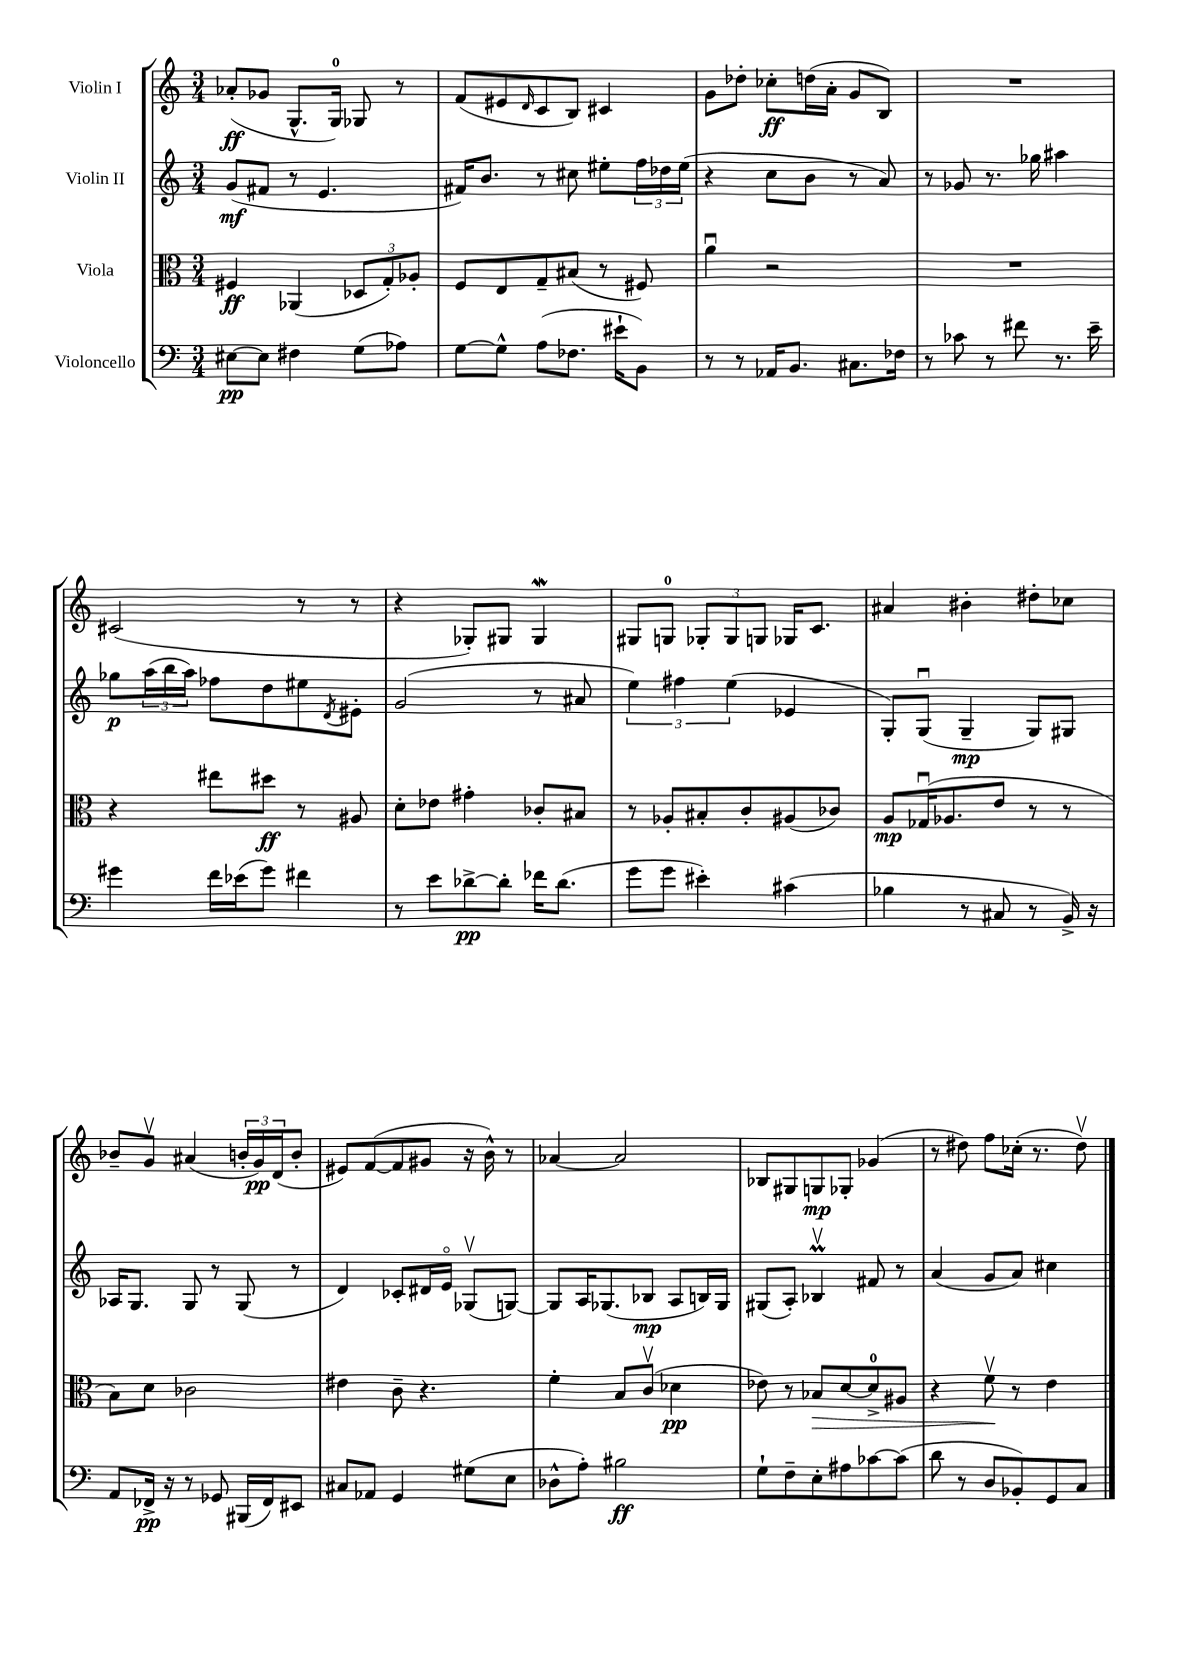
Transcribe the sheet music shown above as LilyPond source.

<<
\new StaffGroup <<
\new Staff = "s0" \with { instrumentName = "Violin I" } {
    \clef treble \key c \major \numericTimeSignature \time 3/4
    aes'8-.\ff( ges'8 g8.-^ g16-0) ges8 r8 |
    f'8( eis'8 \grace { d'16 } c'8 b8) cis'4 |
    g'8 des''8-. ces''8-.\ff d''16( a'16-. g'8 b8) |
    R2. |
    cis'2( r8 r8 |
    r4 ges8-.) gis8 gis4\mordent |
    gis8 g8-0 \tuplet 3/2 { ges8-. ges8 g8 } ges16 c'8. |
    ais'4 bis'4-. dis''8-. ces''8 |
    bes'8-- g'8\upbow ais'4( \tuplet 3/2 { b'16-. g'16\pp) d'16( } b'8-. |
    eis'8) f'8~( f'8 gis'8 r16 b'16-^) r8 |
    aes'4~ aes'2 |
    bes8 gis8 g8\mp ges8-. ges'4( |
    r8 dis''8) f''8 ces''16-.( r8. dis''8\upbow) \bar "|." |
}
\new Staff = "s1" \with { instrumentName = "Violin II" } {
    \clef treble \key c \major \numericTimeSignature \time 3/4
    g'8\mf( fis'8 r8 e'4. |
    fis'16) b'8. r8 cis''8 eis''8-. \tuplet 3/2 { f''16 des''16 eis''16( } |
    r4 c''8 b'8 r8 a'8) |
    r8 ges'8 r8. ges''16 ais''4 |
    ges''8\p \tuplet 3/2 { a''16( b''16 a''16) } fes''8 d''8 eis''8 \acciaccatura { d'8 } eis'8-. |
    g'2( r8 ais'8 |
    \tuplet 3/2 { e''4) fis''4 e''4( } ees'4 |
    g8-.) g8\downbow( g4--\mp g8) gis8 |
    aes16 g8. g8 r8 g8( r8 |
    d'4) ces'8-. dis'16 e'16\flageolet ges8\upbow( g8~) |
    g8 a16 ges8.( bes8\mp a8 b16) ges16 |
    gis8( a8-.) bes4\upbow\prall fis'8 r8 |
    a'4( g'8 a'8) cis''4 \bar "|." |
}
\new Staff = "s2" \with { instrumentName = "Viola" } {
    \clef alto \key c \major \numericTimeSignature \time 3/4
    fis4\ff aes,4( \tuplet 3/2 { des8 g8-.) aes8-. } |
    f8 e8 g8-- bis8( r8 fis8) |
    a'4\downbow r2 |
    R2. |
    r4 eis''8 dis''8\ff r8 ais8 |
    d'8-. ees'8 gis'4-. ces'8-. bis8 |
    r8 aes8-. bis8-. c'8-. ais8( ces'8) |
    a8\mp ges16\downbow( aes8. e'8 r8 r8 |
    b8) d'8 ces'2 |
    eis'4 c'8-- r4. |
    f'4-. b8 c'8\upbow( des'4\pp |
    ees'8) r8 bes8\> d'8~ d'8-0-> ais8 |
    r4 f'8\upbow\! r8 e'4 \bar "|." |
}
\new Staff = "s3" \with { instrumentName = "Violoncello" } {
    \clef bass \key c \major \numericTimeSignature \time 3/4
    eis8~\pp eis8 fis4 g8( aes8) |
    g8~ g8-^ a8( fes8. eis'16-! b,8) |
    r8 r8 aes,16 b,8. cis8. fes16 |
    r8 ces'8 r8 fis'8 r8. e'16-- |
    gis'4 f'16 ees'16( gis'8) fis'4 |
    r8 e'8 des'8~->\pp des'8-. fes'16 des'8.( |
    g'8 g'8 eis'4-.) cis'4( |
    bes4 r8 cis8 r8 b,16->) r16 |
    a,8 fes,16->\pp r16 r8 ges,8 bis,,16( fes,16) eis,8 |
    cis8 aes,8 g,4 gis8( e8 |
    des8-^ a8-.) bis2\ff |
    g8-! f8-- e8-. ais8 ces'8~ ces'8( |
    d'8 r8 d8 bes,8-.) g,8 c8 \bar "|." |
}
>>
>>
\layout { \context { \Score \remove "Bar_number_engraver" } }
